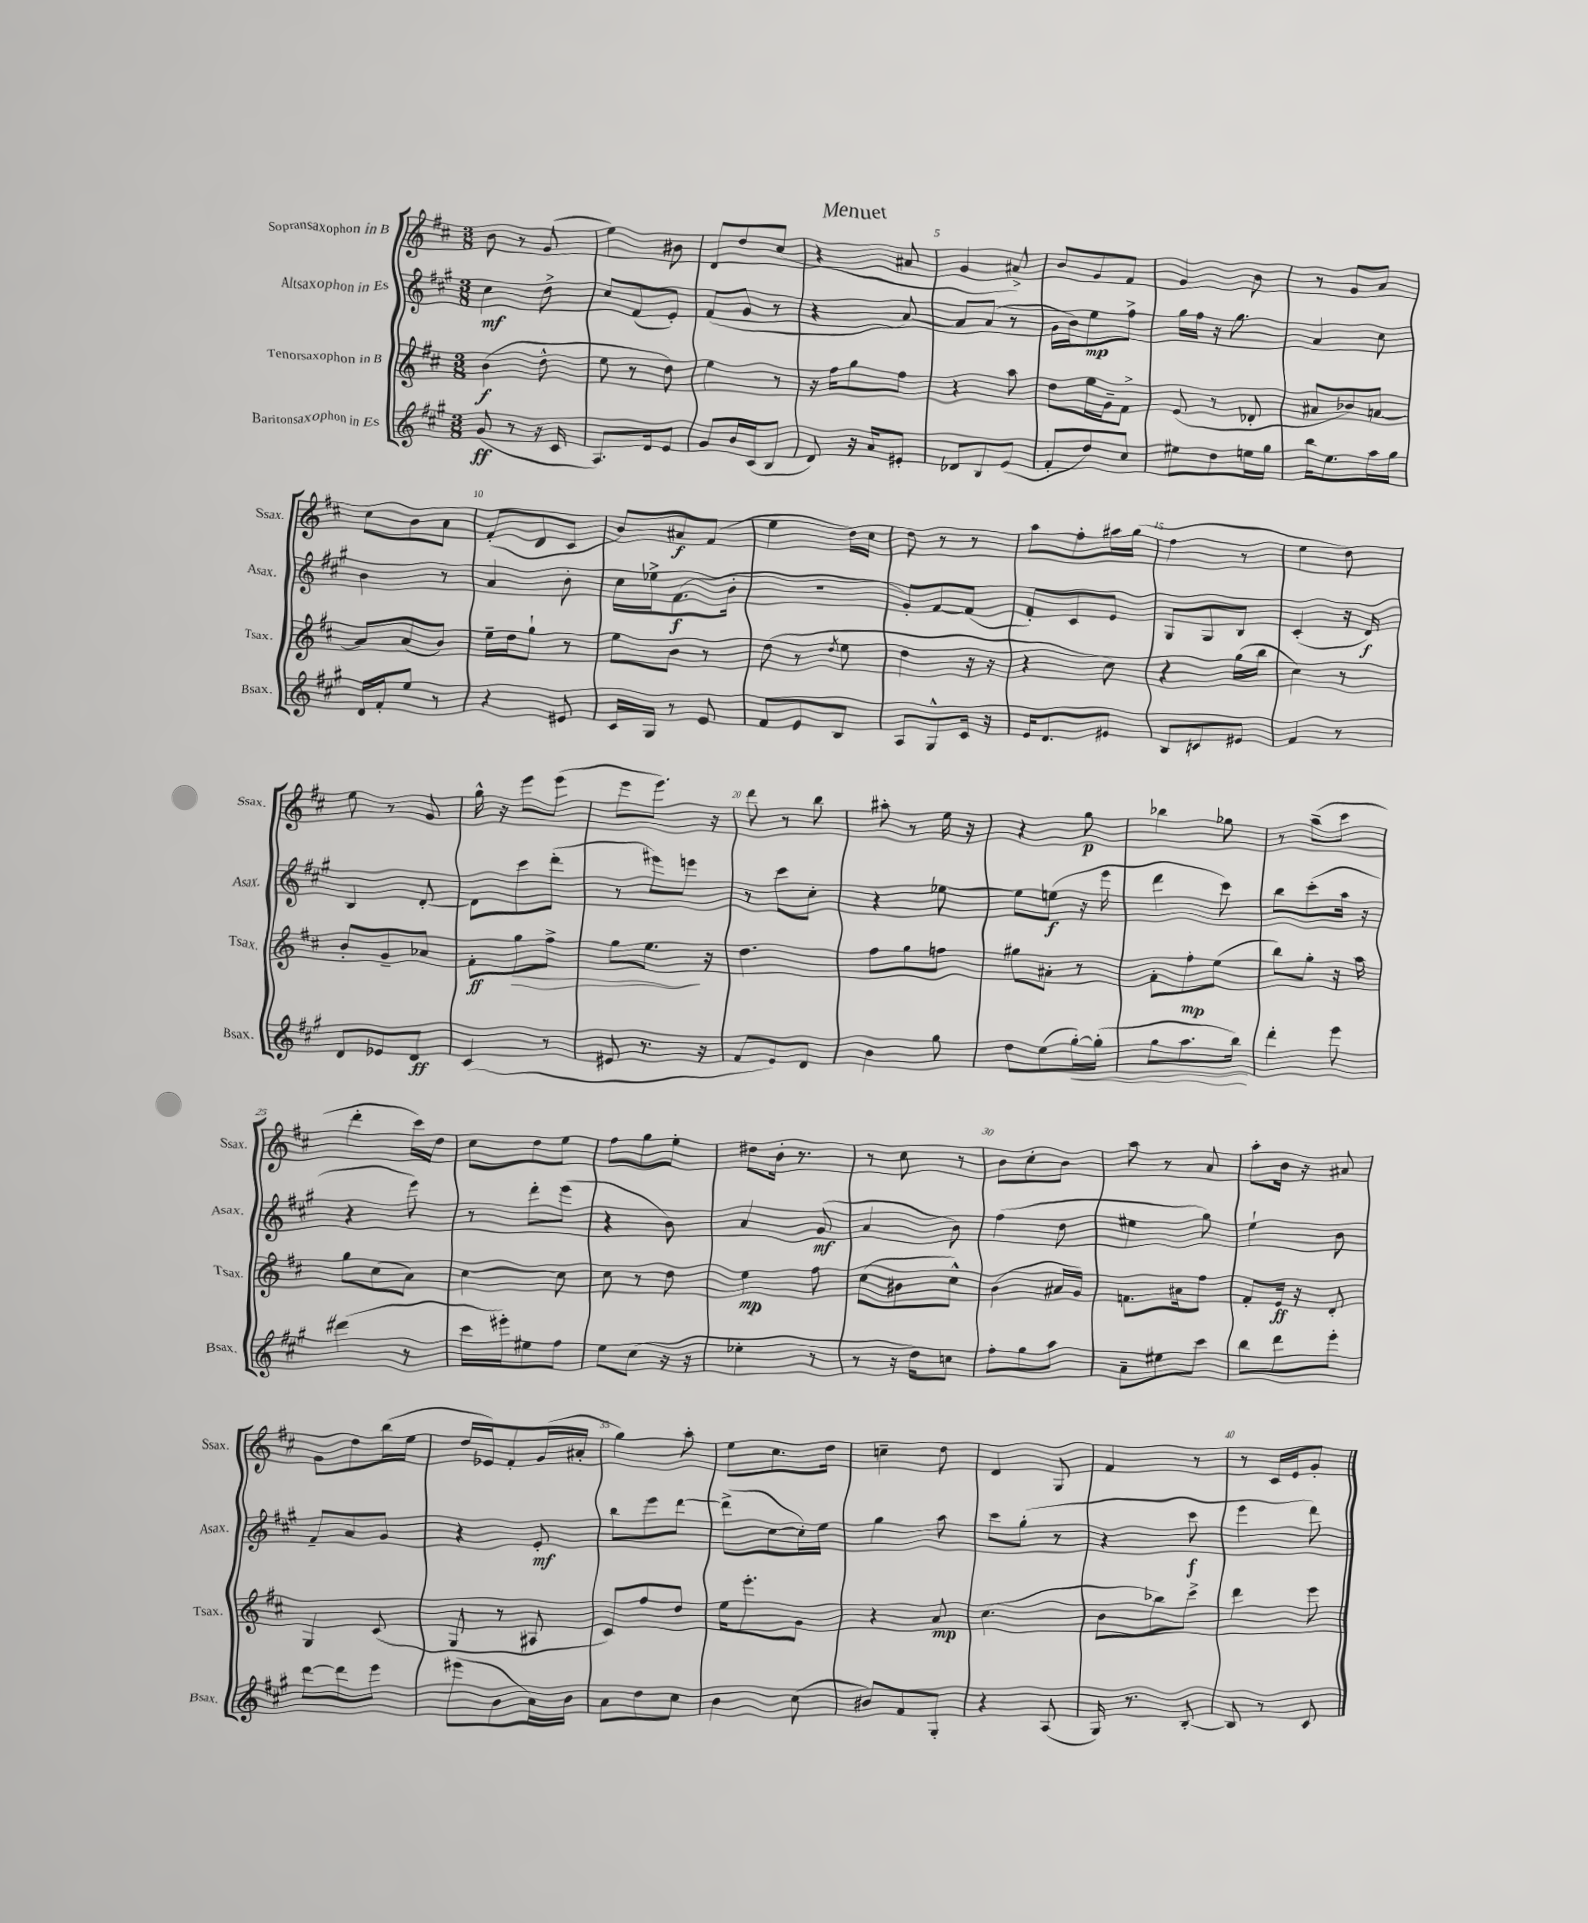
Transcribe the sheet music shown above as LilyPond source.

\header { title = "Menuet" }
<<
\new StaffGroup <<
\new Staff = "s0" \with { instrumentName = "Sopransaxophon in B" shortInstrumentName = "Ssax." } {
    \clef treble \key d \major \numericTimeSignature \time 3/8
    b'8 r8 g'8( |
    e''4) bis'8 |
    d'8 d''8 cis''8( |
    r4 ais'8 |
    g'4 ais'8->) |
    b'8 g'8 fis'8 |
    g'4 b'8 |
    r8 g'8 a'8 |
    cis''8 b'8 a'8 |
    fis'8-.( d'8 cis'8 |
    b'8) ais'8\f fis'8( |
    e''4 d''16) cis''16 |
    d''8 r8 r8 |
    a''8 fis''8-. ais''16 g''16( |
    fis''4 r8 |
    e''4 d''8) |
    e''8 r8 g'8 |
    g''16-^ r16 e'''8 e'''8( |
    e'''8 e'''8.) r16 |
    d'''8 r8 b''8 |
    ais''8-. r8 e''16 r16 |
    r4 g''8\p |
    bes''4 ges''8 |
    r8 a''8--( cis'''8 |
    d'''4-. cis'''16) d''16 |
    cis''8 d''8 e''8 |
    fis''8 g''8 e''8-. |
    dis''8 b'16-. r8. |
    r8 cis''8 r8 |
    b'8 cis''8-. b'8 |
    a''8 r8 a'8 |
    a''8-. b'16 r16 ais'8 |
    g'8 d''8 b''16( e''16 |
    d''16 ees'16) fis'8-. g'16( ais'16-. |
    g''4) a''8-. |
    e''8 cis''8. d''16 |
    c''4-- d''8 |
    d'4 g8 |
    fis'4 r8 |
    r8 cis'16 e'16 g'8-. \bar "|." |
}
\new Staff = "s1" \with { instrumentName = "Altsaxophon in Es" shortInstrumentName = "Asax." } {
    \clef treble \key a \major \numericTimeSignature \time 3/8
    cis''4\mf d''8-> |
    cis''8 fis'8( e'8-.) |
    fis'8( gis'8 r8 |
    r4 a'8~) |
    a'8 a'8( r8 |
    gis'16 b'16) e''8\mp fis''8-> |
    gis''16 fis''16 r16 gis''8. |
    a'4 cis''8 |
    b'4 r8 |
    a'4 b'8-. |
    cis''16 ees''16-> fis'8.\f( b'16-. |
    R4. |
    gis'8-.) fis'8~ fis'8( |
    fis'8-.) cis'8 e'8 |
    gis8 gis8 b8 |
    cis'4-.( r16 d'16\f) |
    b4 d'8~-. |
    d'8 cis'''8 d'''8-.( |
    r8 eis'''8) e'''8 |
    r8 cis'''8 cis''8-. |
    r4 ees''8~ |
    ees''8 e''8\f( r16 e'''16 |
    d'''4 cis'''8) |
    b''8 cis'''8-.( a''16 r16 |
    r4 e'''8) |
    r8 d'''8-. e'''8( |
    r4 b'8) |
    a'4 gis'8\mf( |
    a'4 b'8) |
    fis''4( d''8 |
    eis''4 gis''8) |
    e''4-! b'8 |
    fis'8-- a'8 gis'8 |
    r4 e'8-.\mf |
    b''8 e'''8 d'''8~ |
    d'''8->( cis''8~ cis''16-.) e''16 |
    gis''4 a''8 |
    cis'''8 gis''8-.( r8 |
    r4 cis'''8\f |
    e'''4 d'''8) \bar "|." |
}
\new Staff = "s2" \with { instrumentName = "Tenorsaxophon in B" shortInstrumentName = "Tsax." } {
    \clef treble \key d \major \numericTimeSignature \time 3/8
    b'4\f( d''8-^ |
    e''8 r8 d''8) |
    e''4 r8 |
    r16 fis''16 g''8 fis''8 |
    r4 a''8 |
    d''8 e''16 g'16-- fis'8-> |
    e'8( r8 des'8-. |
    ais'8 bes'8) a'8~ |
    a'8 a'8( b'8) |
    e''16-- d''16 g''8-! r8 |
    e''8 b'8 r8 |
    d''8( r8 \acciaccatura { d''8 } e''8 |
    d''4 r16 r16 |
    r4 cis''8) |
    r4 g''16( b''16 |
    cis''4) r8 |
    b'8-. g'8-- aes'8 |
    fis'8-.\ff g''8\> fis''8-> |
    g''8 e''8.\! r16 |
    d''4. |
    fis''8 g''8 f''8 |
    gis''8 ais'8-. r8 |
    fis'8-. fis''8-.\mp e''8( |
    b''8) g''8-. r16 a''16 |
    g''8 cis''8( a'8) |
    cis''4~ cis''8 |
    cis''8 r8 d''8 |
    e''4\mp fis''8 |
    cis''8( bis'8 cis''8-^) |
    b'4( ais'16 g'16) |
    f'8. ais'16 fis''8 |
    fis'8-. e'16\ff r16 d'8-. |
    g4 cis'8( |
    g8 r8 ais8 |
    cis'8) fis''8 d''8 |
    e''16 e'''8.-. g'8 |
    r4 a'8\mp |
    cis''4.( |
    b'8 bes''8) cis'''8-> |
    d'''4 e'''8 \bar "|." |
}
\new Staff = "s3" \with { instrumentName = "Baritonsaxophon in Es" shortInstrumentName = "Bsax." } {
    \clef treble \key a \major \numericTimeSignature \time 3/8
    gis'8\ff( r8 r16 cis'16 |
    a8.) d'16 e'8 |
    gis'8 b'16 cis'16( b8 |
    d'8) r16 a'16 eis'8-. |
    des'8 b8 e'8( |
    fis'8-. d''8) cis''8 |
    eis''8 d''8 e''16 gis''16 |
    b''16 e''8. a''16 gis''16 |
    d'16 fis'16-. e''8 r8 |
    r4 eis'8 |
    cis'16 gis16 r8 e'8 |
    fis'8 e'8 b8 |
    a8 gis8-^ cis'16 r16 |
    e'16 d'8. eis'8 |
    b8 c'8 eis'8 |
    fis'4 r8 |
    d'8 ees'8 d'8\ff |
    cis'4( r8 |
    eis'8 r8. r16 |
    fis'8 e'8) d'8 |
    b'4 gis''8 |
    d''8 e''8( gis''16~-.\<) gis''16-.( |
    gis''8 a''8. b''16\!) |
    d'''4-. e'''8 |
    dis'''4( r8 |
    cis'''16 eis'''16-.) eis''8 fis''8 |
    e''8 cis''8( r16 r16 |
    ees''4-. r8 |
    r8 r16 d''16) c''8 |
    fis''8-. gis''8 a''8 |
    a'8-- eis''8 cis'''8 |
    b''8 d'''8 e'''8-. |
    d'''8~ d'''8 e'''8 |
    eis'''8( b'8 a'16) b'16 |
    a'8 d''8 cis''8 |
    b'4 cis''8( |
    bis'8) fis'8 gis8-. |
    r4 a8( |
    gis16) r8. b8~-. |
    b8 r8 cis'8 \bar "|." |
}
>>
>>
\layout { \context { \Score \override BarNumber.break-visibility = ##(#f #t #t) barNumberVisibility = #(every-nth-bar-number-visible 5) } }
